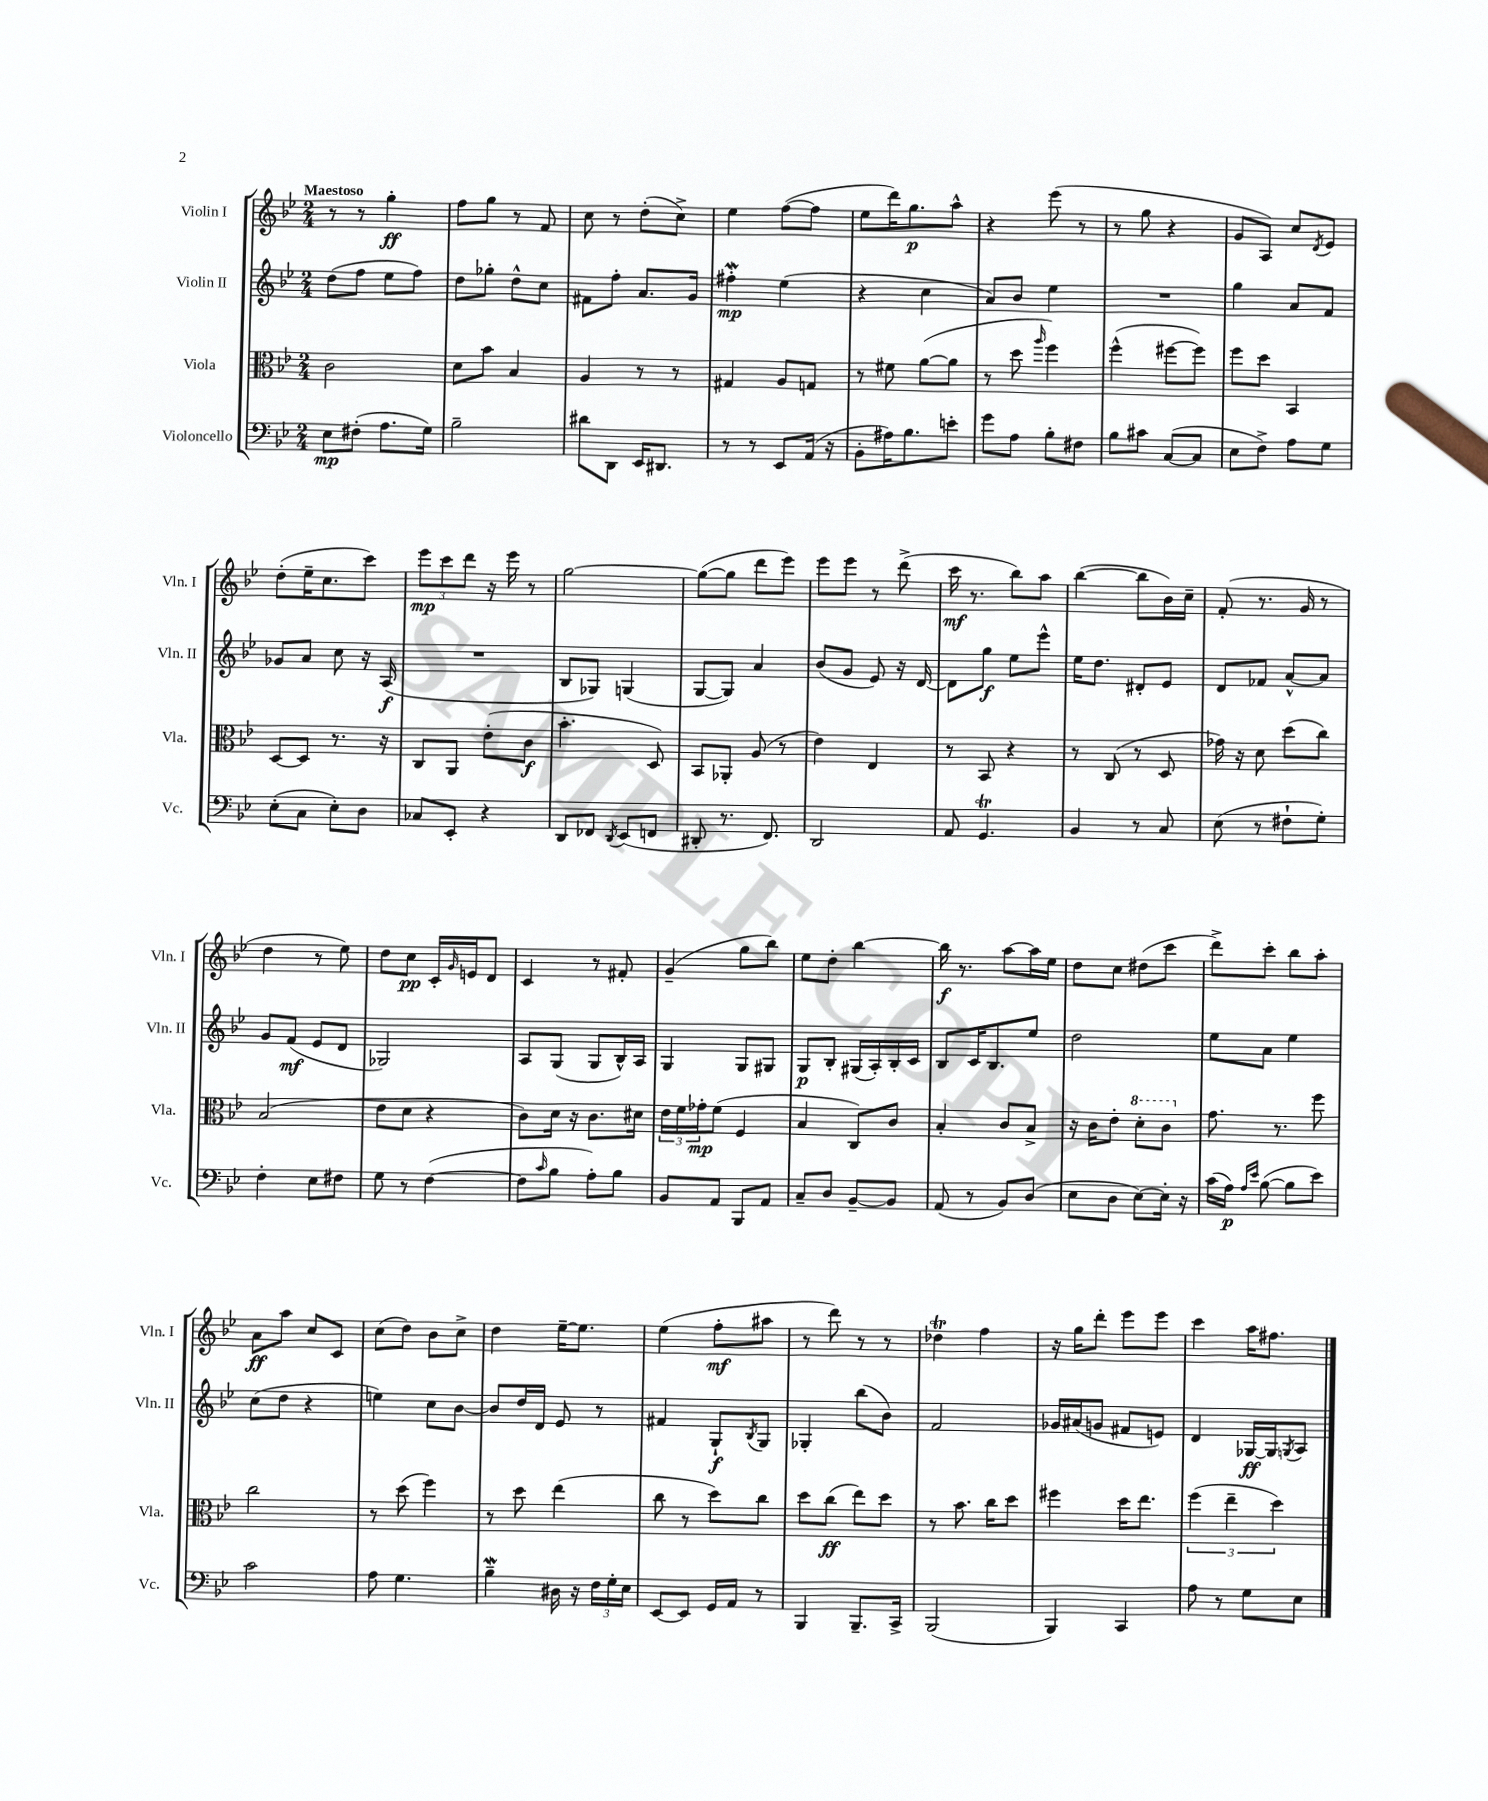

**kern	**kern	**kern	**kern
*staff4	*staff3	*staff2	*staff1
*clefF4	*clefC3	*clefG2	*clefG2
*k[b-e-]	*k[b-e-]	*k[b-e-]	*k[b-e-]
*M2/4	*M2/4	*M2/4	*M2/4
8E-	2c	(8dd	8r
(8F#'	.	8ff	8r
8.A	.	8ee-	4gg'
.	.	8ff)	.
16G)	.	.	.
=	=	=	=
2B-~	8d	8dd	8ff
.	8b-	8gg-'	8gg
.	4B-	8dd^^	8r
.	.	8cc	8f
=	=	=	=
8d#	4A	8f#	8cc
8DD	.	8ff'	8r
16EE-	8r	8.a	(8dd'
8.DD#	.	.	.
.	8r	.	8cc^)
.	.	16g	.
=	=	=	=
8r	4G#	4ff#'	4ee-
8r	.	.	.
8EE-	8A	(4ee-	([8ff
(16AA	8G	.	8ff]
16r	.	.	.
=	=	=	=
8BB-'	8r	4r	8ee-
16A#)	8f#	.	16ddd)
8.B-	.	.	8.gg
.	([8a	4cc	.
8e'	8a]	.	8aa^^
=	=	=	=
8g	8r	8a)	4r
8A	8dd	8b-	.
.	16qqaa	.	.
8B-'	4ff)	4ee-	(8eee-
8F#	.	.	8r
=	=	=	=
8B-	(4ff^^	2r	8r
8c#	.	.	8gg
([8C	[8ff#	.	4r
8C]	8ff#])	.	.
=	=	=	=
8E-	8ff	4gg	8g
8F^)	8dd	.	8A)
8A	4BB-	8a	8cc
.	.	.	8qd
8G	.	8f	8e-
=	=	=	=
(8E-'	[8D	8g-	(8dd'
8C	8D]	8a	16ee-~
.	.	.	8.cc
8E-')	8.r	8cc	.
8D	.	16r	8ccc)
.	16r	(16A	.
=	=	=	=
8C-	8C	2r	12eee-
.	.	.	12ccc
8EE-'	8AA	.	.
.	.	.	12ddd
4r	(8e-'	.	16r
.	.	.	16eee-
.	8c	.	8r
=	=	=	=
8DD	4.b-'	8B-	[2gg
8FF-	.	8G-)	.
8qDD	.	.	.
(8EE-	.	(4G	.
8FF	8D)	.	.
=	=	=	=
8DD#'	8BB-	[8G	(8gg_
8.r	8AA-'	8G])	8gg]
.	(8A	4a	8ddd
8.FF)	.	.	.
.	8r	.	8eee-)
=	=	=	=
2DD	4e-)	(8b-	8eee-
.	.	8g	8eee-
.	4E-	8e-)	8r
.	.	16r	(8ddd^
.	.	[16d	.
=	=	=	=
8AA	8r	8d]	16ccc
.	.	.	8.r
4.GG	8BB-	8gg	.
.	4r	8ee-	8bb-)
.	.	8eee-^^	8aa
=	=	=	=
4BB-	8r	16ee-	([4bb-
.	.	8.dd	.
.	(8C	.	.
8r	8r	8d#'	8bb-]
8C	8D	8e-	16b-)
.	.	.	16cc~
=	=	=	=
(8E-	16g-)	8d	(8f'
.	16r	.	.
8r	8d	8f-	8.r
8F#`	(8dd	[8a^^	.
.	.	.	16g
8G')	8cc)	8a]	8r
=	=	=	=
4F'	(2B-	8g	4dd
.	.	(8f	.
8E-	.	8e-	8r
8F#	.	8d	8ee-)
=	=	=	=
8G	8e-	2G-)	8dd
8r	8d	.	8cc
([4F	4r	.	16c'
.	.	.	16qqg
.	.	.	16e
.	.	.	8d
=	=	=	=
8F]	8c)	8A	4c
16qqc	.	.	.
8B-	16d	(8G	.
.	16r	.	.
8A')	8.c	8G	8r
8B-	.	16B-^^)	8f#'
.	16d#	16A	.
=	=	=	=
8BB-	24e-	4G	(4g~
.	24f	.	.
.	24g-'	.	.
8AA	(8f	.	.
8BBB-	4F	8G	8gg
8AA	.	8G#	8bb-)
=	=	=	=
8C~	4B-	8G	8ee-
8D	.	8B-'	8dd'
[8BB-~	8C)	(16G#	[4bb-
.	.	16A')	.
8BB-]	8c	16B-'	.
.	.	16c	.
=	=	=	=
(8AA	4B-'	8B-	16bb-]
.	.	.	8.r
8r	.	16c	.
.	.	8.B-	.
8BB-)	8c	.	[8aa
(8D	8B-^	8ee-	16aa]
.	.	.	16ee-
=	=	=	=
8E-	16r	2dd	8dd
.	16c	.	.
8D	8e-'	.	8cc
[8E-)	8dd'	.	(8dd#
16E-']	8cc	.	8ccc
16r	.	.	.
=	=	=	=
(16c	8.g	8ee-	8ddd^)
16A)	.	.	.
16qqA	.	.	.
16qqe-	.	.	.
([8B-	.	8a	8ccc'
.	8.r	.	.
8B-]	.	4ee-	8bb-
8e-)	8ff	.	8aa'
=	=	=	=
2c	2cc	(8cc	8a
.	.	8dd	8aa
.	.	4r	8cc
.	.	.	8c
=	=	=	=
8A	8r	4ee)	(8cc
4.G	(8dd	.	8dd)
.	4ff)	8cc	8b-
.	.	[8b-	8cc^
=	=	=	=
4B-~	8r	8b-]	4dd
.	8dd	16dd	.
.	.	16d	.
16D#	(4ee-	8e-	[16ee-~
16r	.	.	8.ee-]
24F	.	8r	.
24G'	.	.	.
24E-	.	.	.
=	=	=	=
[8EE-	8cc	4f#	(4ee-
8EE-]	8r	.	.
16GG	8dd)	8G`	8ff'
16AA	.	.	.
.	.	8qB-	.
8r	8cc	8G	8aa#
=	=	=	=
4BBB-	8dd	4G-'	8r
.	(8cc	.	8ddd)
8.BBB-~	8ee-)	(8bb-	8r
.	8dd	8b-)	8r
16CC^	.	.	.
=	=	=	=
(2BBB-	8r	2f	4dd-
.	8.b-	.	.
.	.	.	4ff
.	16cc	.	.
.	8dd	.	.
=	=	=	=
4BBB-)	4ff#	16g-	16r
.	.	(16a#	16gg
.	.	8g	8ddd'
4CC	16dd	8f#	8eee-
.	8.ee-	.	.
.	.	8e)	8eee-
=	=	=	=
8A	(6ff	4d	4ccc
8r	.	.	.
.	6ee-~	.	.
8G	.	[16G-	16aa
.	.	16G-]	8.ff#
.	6dd)	.	.
.	.	8qG	.
8E-	.	8A	.
==	==	==	==
*-	*-	*-	*-
